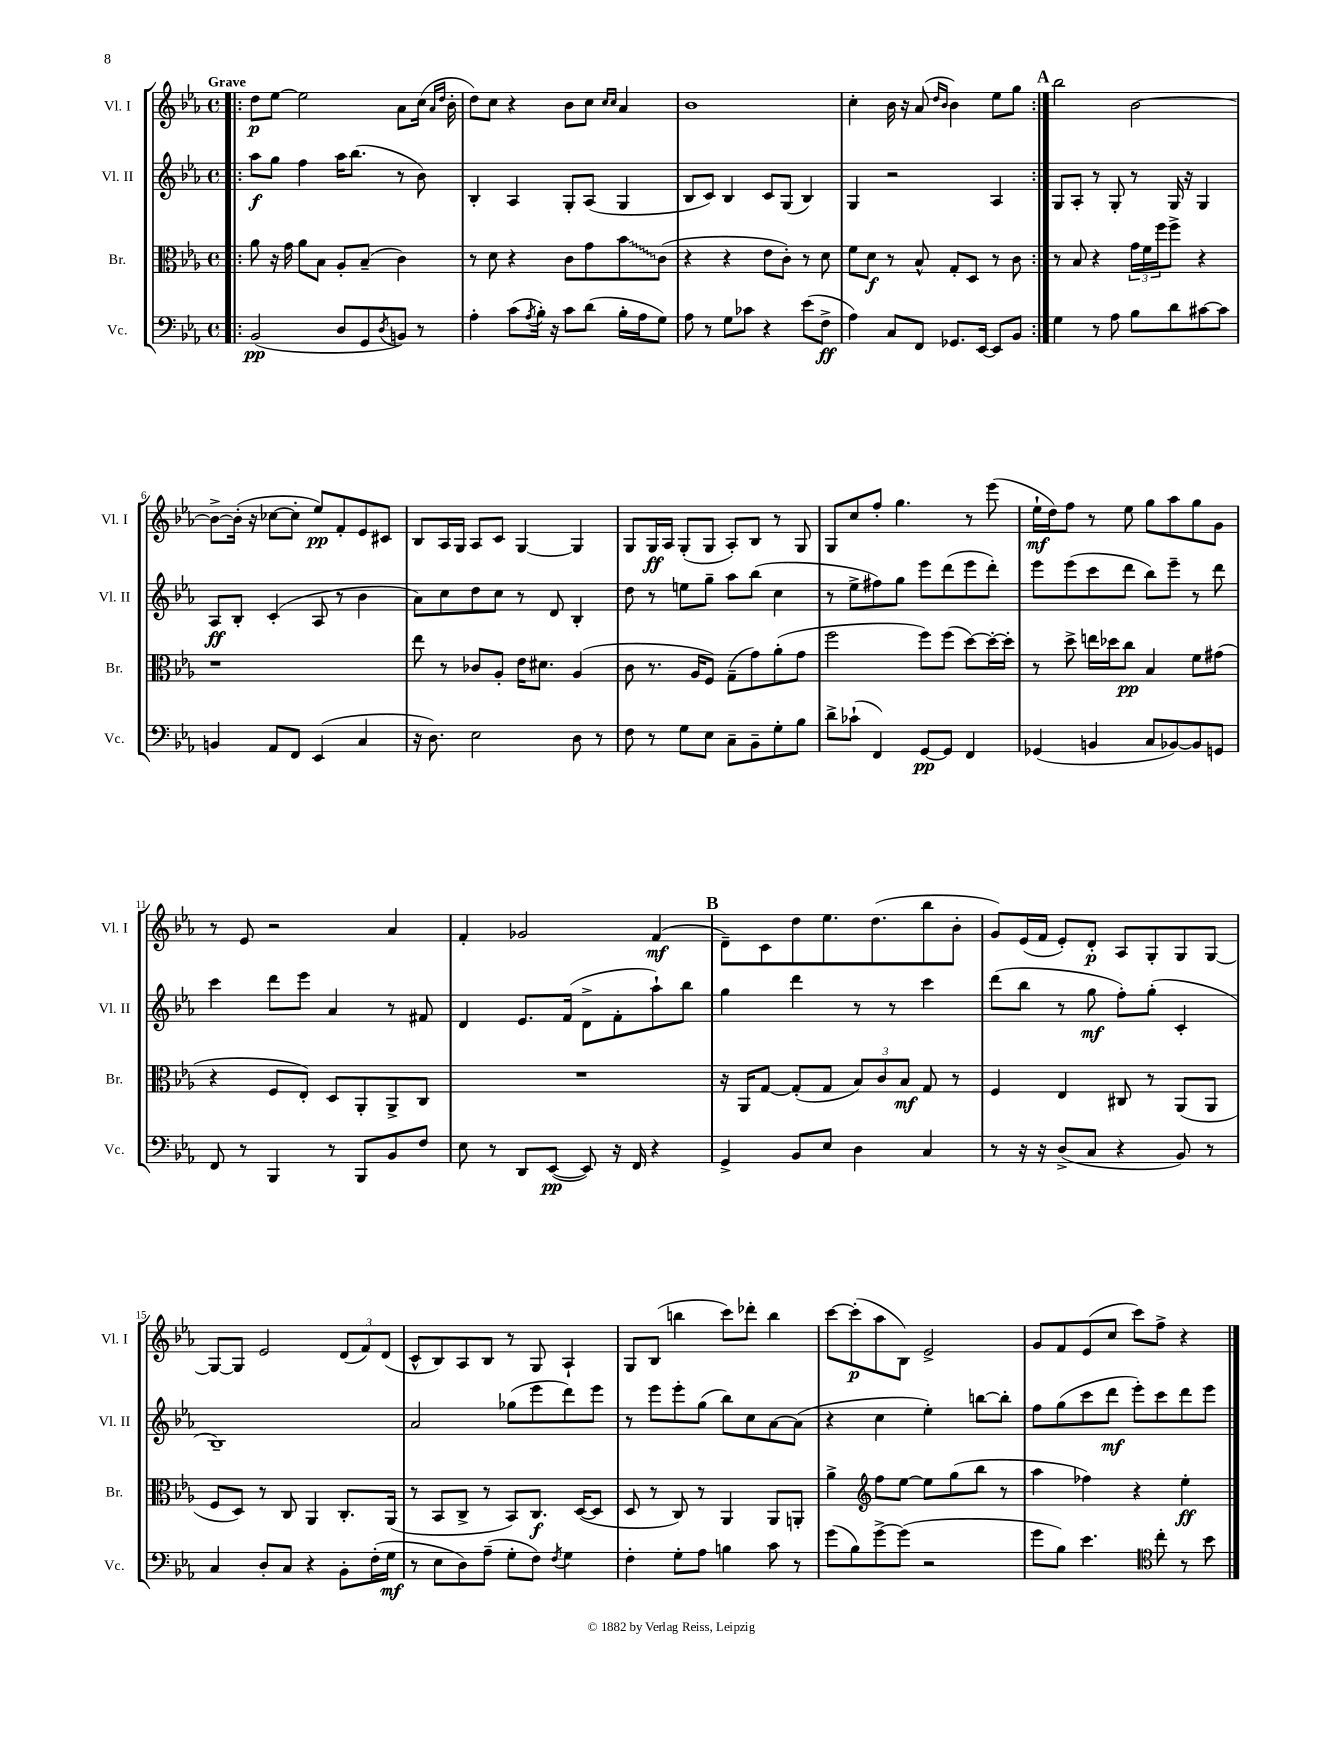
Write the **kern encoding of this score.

**kern	**kern	**kern	**kern
*staff4	*staff3	*staff2	*staff1
*clefF4	*clefC3	*clefG2	*clefG2
*k[b-e-a-]	*k[b-e-a-]	*k[b-e-a-]	*k[b-e-a-]
*M4/4	*M4/4	*M4/4	*M4/4
*met(c)	*met(c)	*met(c)	*met(c)
=!|:	=!|:	=!|:	=!|:
(2BB-	8a-	8aa-	8dd
.	16r	8gg	[8ee-
.	16g	.	.
.	8a-	4ff	2ee-]
.	8B-	.	.
8D	8A-'	16aa-	.
.	.	(8.bb-	.
8GG	(8B-~	.	.
8qD	.	.	.
8BB)	4c)	8r	8a-
8r	.	8b-)	(16cc
.	.	.	16qqa-
.	.	.	16qqdd
.	.	.	16b-'
=	=	=	=
4A-'	8r	4B-'	8dd)
.	8d	.	8cc
(8c	4r	4A-	4r
8qA-	.	.	.
16B-')	.	.	.
16r	.	.	.
8c	8c	8G'	8b-
(8d	8g	(8A-	8cc
.	.	.	16qqcc
.	.	.	16qqcc
16B-'	8b-	4G	4a-
16A-	.	.	.
8G)	(8c	.	.
=	=	=	=
8A-	4r	8B-	1b-
8r	.	8c)	.
8G	4r	4B-	.
8c-	.	.	.
4r	8e-	8c	.
.	8c')	(8G	.
(8e-	8r	4B-)	.
8F^	8d	.	.
=	=	=	=
4A-)	8f	4G	4cc'
.	8d	.	.
8C	8r	2r	16b-
.	.	.	16r
8FF	8B-^^	.	(8a-
.	.	.	16qqdd
.	.	.	16qqb-
8.GG-	8G'	.	4b-)
.	8D	.	.
[16EE-	.	.	.
8EE-]	8r	4A-	8ee-
8BB-	8c	.	8gg
=:|!	=:|!	=:|!	=:|!
4G	8r	8G	2bb-
.	8B-	8A-'	.
8r	4r	8r	.
8A-	.	8G'	.
8B-	24g	8r	[2b-
.	24f	.	.
.	24ff	.	.
8d	8ff^	16G	.
.	.	16r	.
[8c#	4r	4G	.
8c#]	.	.	.
=	=	=	=
4BB	1r	8A-	8b-^_
.	.	8B-'	(16b-']
.	.	.	16r
8AA-	.	(4c'	[8cc-
8FF	.	.	8cc-']
(4EE-	.	8A-	8ee-)
.	.	8r	8f'
4C	.	4b-	8e-
.	.	.	8c#
=	=	=	=
16r	8ee-	8a-)	8B-
8.D)	.	.	.
.	8r	8cc	16A-
.	.	.	16G
2E-	8c-	8dd	8A-
.	8A-'	8cc	8c
.	16e-	8r	[4G
.	8.d#	.	.
.	.	8d	.
8D	(4A-	4B-'	4G]
8r	.	.	.
=	=	=	=
8F	8c	8dd	8G
8r	8.r	8r	16G
.	.	.	16A-
8G	.	8ee	(8G'
.	16A-	.	.
8E-	8F)	8gg~	8G
8C~	(8G~	8aa-	8A-')
8BB-~	8g)	(8bb-	8B-
8G'	(8a-'	4cc	8r
8B-	8g	.	8G
=	=	=	=
8d^	2ff	8r	8G
(8c-`	.	8ee-^	8cc
4FF)	.	8ff#)	8ff'
.	.	8gg	4.gg
[8GG	8ff)	8eee-	.
8GG]	(8ff	(8ddd	.
4FF	[8dd)	8eee-	8r
.	16dd'_	8ddd')	(8eee-
.	16dd']	.	.
=	=	=	=
(4GG-	8r	8eee-	16ee-`
.	.	.	16dd)
.	8dd^	(8eee-	8ff
4BB	16ee	8ccc	8r
.	16dd-	.	.
.	8cc	8ddd	8ee-
8C	4B-	8bb-)	8gg
[8BB-)	.	8eee-~	8aa-
8BB-]	8f	8r	8gg
8GG	(8g#	8ddd	8g
=	=	=	=
8FF	4r	4ccc	8r
8r	.	.	8e-
4BBB-	8F	8ddd	2r
.	8E-')	8eee-	.
8r	8D	4a-	.
8BBB-	8AA-'	.	.
8BB-	8AA-^	8r	4a-
8F	8C	8f#	.
=	=	=	=
8E-	1r	4d	4f'
8r	.	.	.
8DD	.	8.e-	2g-
([8EE-	.	.	.
.	.	(16f	.
8EE-])	.	8d^	.
16r	.	8f'	.
16FF	.	.	.
4r	.	8aa-`)	(4f
.	.	8bb-	.
=	=	=	=
4GG^	16r	4gg	8d~)
.	16AA-	.	.
.	[8G	.	8c
8BB-	(8G']	4ddd	8dd
8E-	8G	.	8.ee-
4D	12B-)	8r	.
.	.	.	(8.dd
.	12c	.	.
.	.	8r	.
.	12B-	.	.
4C	8G	4ccc	8bb-
.	8r	.	8b-'
=	=	=	=
8r	4F	(8ddd	8g)
16r	.	8bb-	(16e-
16r	.	.	16f
(8D^	4E-	8r	8e-')
8C	.	8gg	8d'
4r	8C#	8ff')	8A-
.	8r	(8gg'	8G'
8BB-)	(8AA-	4c'	8G
8r	8AA-	.	[8G
=	=	=	=
4C	8F	1B-~)	8G_
.	8D)	.	8G]
8D'	8r	.	2e-
8C	8C	.	.
4r	4AA-	.	.
8BB-'	8.C'	.	(12d
.	.	.	12f)
(16F'	.	.	.
.	.	.	(12d
16G	(16AA-	.	.
=	=	=	=
8r	8r	2a-	8c^^
8E-	8BB-	.	8B-)
8D)	8C^	.	8A-
(8A-~	8r	.	8B-
8G'	8BB-)	(8gg-	8r
8F)	8.C	8eee-	8G
8qF	.	.	.
4G	.	8ddd)	4A-`
.	([16D	.	.
.	8D]	8eee-	.
=	=	=	=
4F'	8D	8r	8G
.	8r	8eee-	(8B-
8G'	8C)	8eee-'	4bb
8A-	8r	(8gg	.
4B	4AA-	8bb-)	8ccc)
.	.	8cc	8ddd-'
8c	8AA-	[8a-	4bb
8r	8AA'	(8a-]	.
=	=	=	=
(8g	4a-^	4r	[8ccc
8B-)	.	.	(8ccc']
*	*clefG2	*	*
[8g^	8ff	4cc	8aa-
(8g]	[8ee-	.	8B-)
2r	8ee-]	4ee-')	2e-^
.	(8gg	.	.
.	8bb-	[8bb	.
.	8r	8bb']	.
=	=	=	=
8g	4aa-	8ff	8g
8B-)	.	(8gg	8f
4.e-	4ff-)	8ccc	(8e-
.	.	8ddd	8cc
.	4r	8eee-')	8ccc)
*clefC4	*	*	*
8cc'	.	8ccc	8ff^
8r	4ee-'	8ddd	4r
8b-	.	8eee-	.
==	==	==	==
*-	*-	*-	*-
